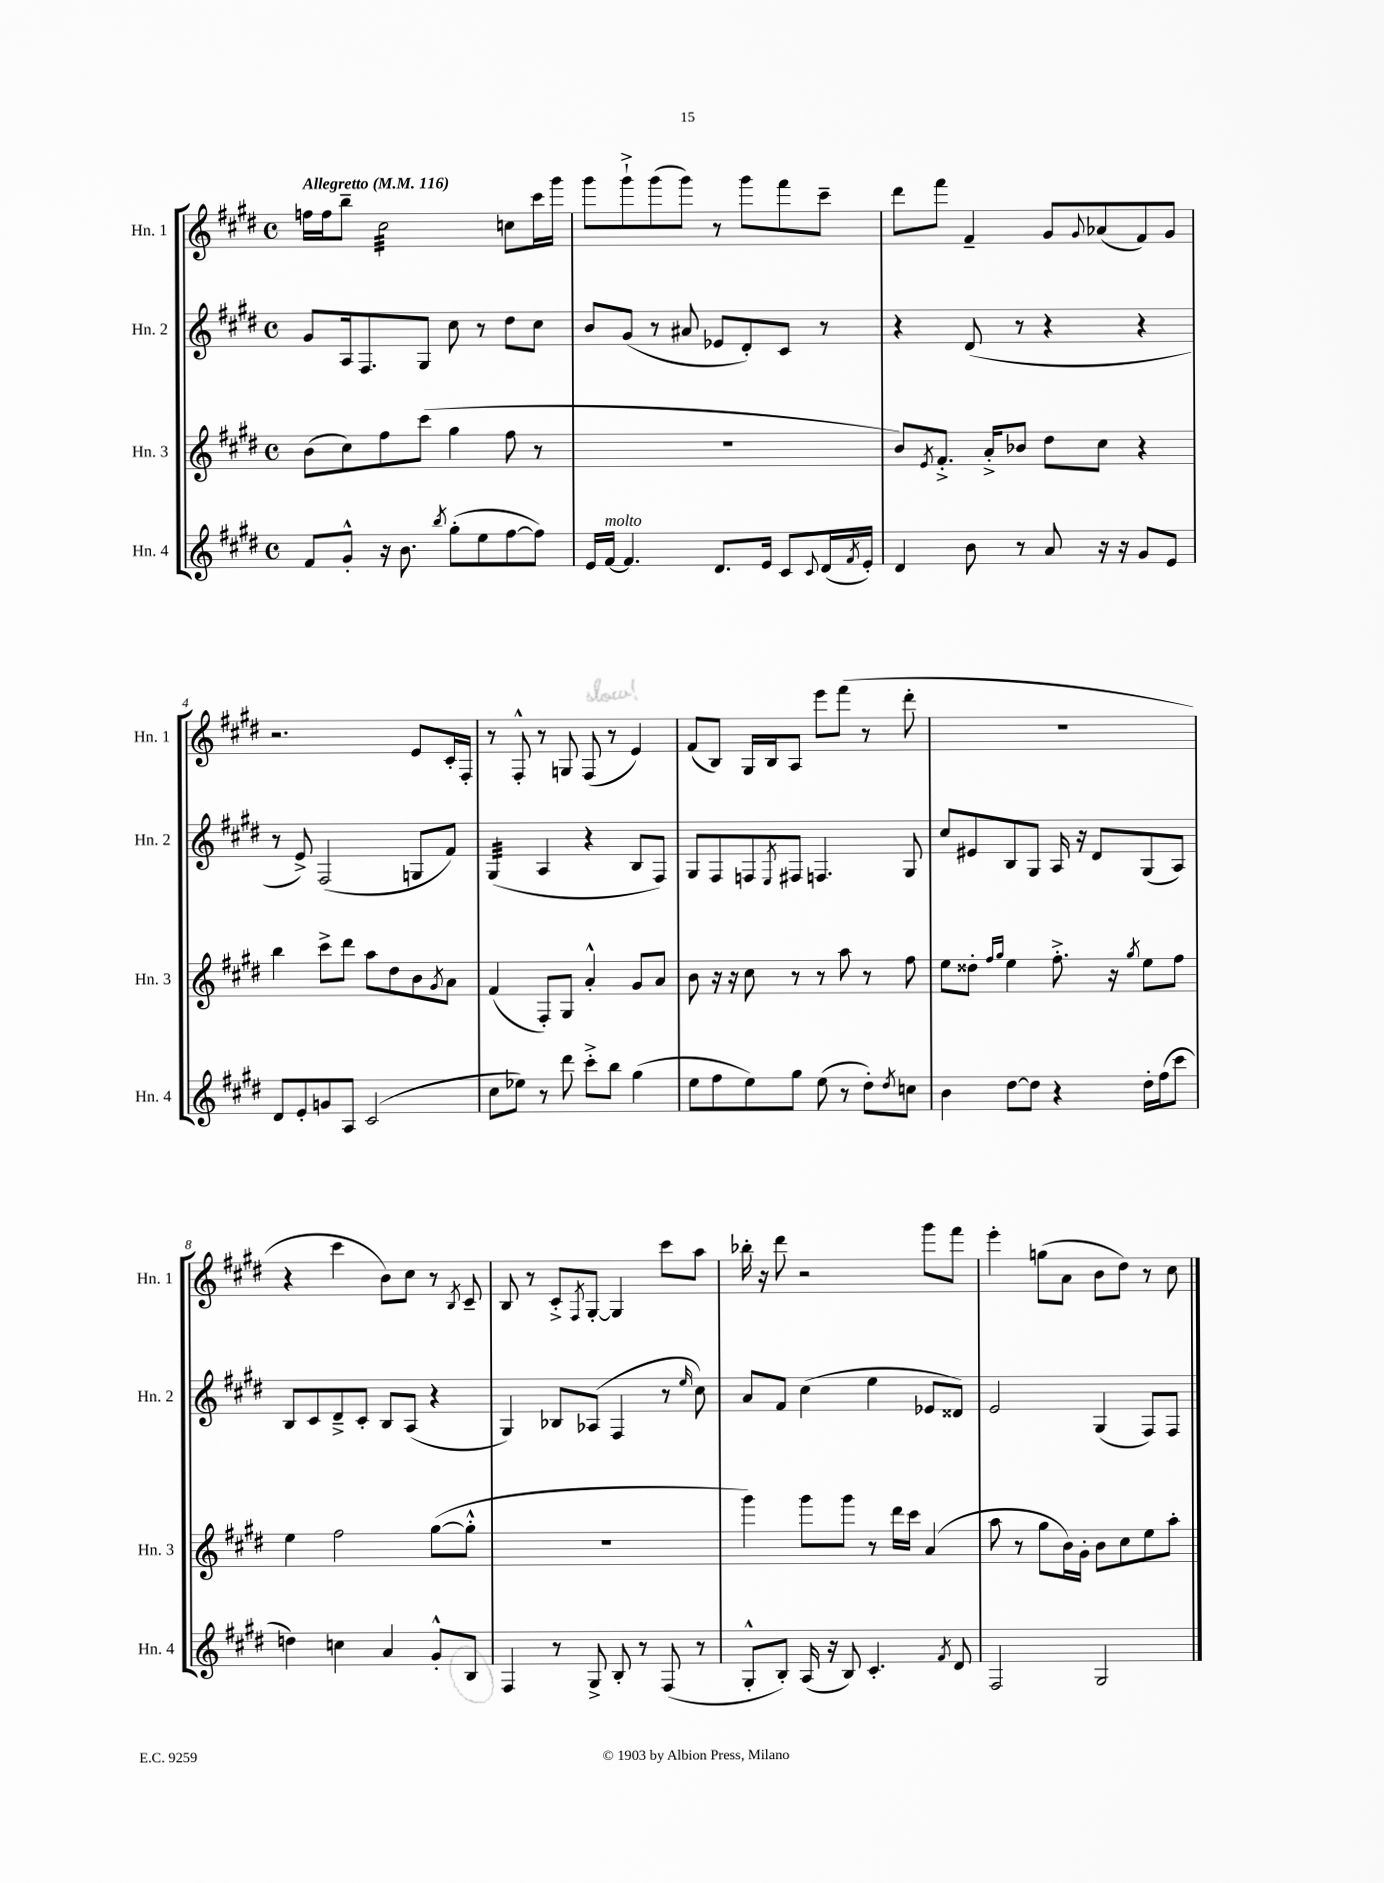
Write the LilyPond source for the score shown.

<<
\new StaffGroup <<
\new Staff = "s0" \with { instrumentName = "Hn. 1" shortInstrumentName = "Hn. 1" } {
    \clef treble \key e \major \defaultTimeSignature \time 4/4 \tempo "Allegretto" 4 = 116
    f''16 f''16 b''8-- cis''2:32 c''8 cis'''16 gis'''16 |
    gis'''8 gis'''8-!-> gis'''8( gis'''8) r8 gis'''8 fis'''8 cis'''8-- |
    dis'''8 fis'''8 fis'4-- gis'8 \appoggiatura { gis'8 } aes'8( fis'8) gis'8 |
    r2. e'8 cis'16-. fis16-. |
    r8 fis8-.-^ r8 g8 fis8( r8 e'4) |
    fis'8( b8) gis16 b16 a8 e'''8 fis'''8( r8 dis'''8-. |
    R1 |
    r4 cis'''4 b'8) cis''8 r8 \acciaccatura { b8 } cis'8-- |
    b8 r8 cis'8-.-> \acciaccatura { fis8 } gis8~-. gis4 cis'''8 a''8 |
    bes''16-. r16 dis'''8 r2 gis'''8 fis'''8 |
    e'''4-. g''8( a'8 b'8 dis''8) r8 cis''8 \bar "|." |
}
\new Staff = "s1" \with { instrumentName = "Hn. 2" shortInstrumentName = "Hn. 2" } {
    \clef treble \key e \major \defaultTimeSignature \time 4/4
    gis'8 a16 fis8. gis8 cis''8 r8 dis''8 cis''8 |
    b'8 gis'8( r8 ais'8 ees'8 dis'8-.) cis'8 r8 |
    r4 dis'8( r8 r4 r4 |
    r8 e'8->) fis2( g8 fis'8) |
    gis4:32( a4 r4 b8 fis8) |
    gis8 fis8 f8 \acciaccatura { e8 } fis8 f4. gis8 |
    cis''8 eis'8 b8 gis8 a16 r16 dis'8 gis8( a8) |
    b8 cis'8 dis'8---> cis'8-. b8 a8( r4 |
    gis4) bes8 aes8( fis4 r8 \grace { e''16 } cis''8) |
    a'8 fis'8 cis''4( e''4 ees'8 disis'8) |
    e'2 gis4( fis8) fis8 \bar "|." |
}
\new Staff = "s2" \with { instrumentName = "Hn. 3" shortInstrumentName = "Hn. 3" } {
    \clef treble \key e \major \defaultTimeSignature \time 4/4
    b'8( cis''8) fis''8 cis'''8( gis''4 fis''8 r8 |
    R1 |
    b'8) \acciaccatura { e'8 } fis'8.-.-> a'16-.-> bes'8 dis''8 cis''8 r4 |
    b''4 cis'''8-> dis'''8 a''8 dis''8 b'8 \acciaccatura { gis'8 } a'8 |
    fis'4( fis8-.) gis8 a'4-.-^ gis'8 a'8 |
    b'8 r16 r16 cis''8 r8 r8 a''8 r8 fis''8 |
    e''8 disis''8-. \grace { fis''16 gis''16 } e''4 fis''8.-.-> r16 \acciaccatura { gis''8 } e''8 fis''8 |
    e''4 fis''2 gis''8~( gis''8-.-^ |
    R1 |
    gis'''4) gis'''8 gis'''8 r8 dis'''16 cis'''16 a'4( |
    a''8 r8 gis''8 b'16) gis'16-. b'8 cis''8 e''8 a''8-. \bar "|." |
}
\new Staff = "s3" \with { instrumentName = "Hn. 4" shortInstrumentName = "Hn. 4" } {
    \clef treble \key e \major \defaultTimeSignature \time 4/4
    fis'8 gis'8-.-^ r16 b'8. \acciaccatura { b''8 } gis''8-.( e''8 fis''8~ fis''8) |
    e'16 fis'16~^\markup { \italic "molto" } fis'4. dis'8. e'16 cis'8 \appoggiatura { cis'8 } dis'16( \acciaccatura { fis'8 } e'16-.) |
    dis'4 b'8 r8 a'8 r16 r16 gis'8 e'8 |
    dis'8 e'8-. g'8 a8 cis'2( |
    cis''8 ees''8) r8 dis'''8 cis'''8-.-> b''8 gis''4( |
    e''8 fis''8 e''8) gis''8 e''8( r8 dis''8-.) \acciaccatura { dis''8 } c''8 |
    b'4 dis''8~ dis''8 r4 dis''16-. fis''16( cis'''8 |
    d''4) c''4 a'4 gis'8-.-^ b8 |
    fis4 r8 gis8-> b8-. r8 fis8( r8 |
    gis8-.-^ b8-.) a16( r16 b8) cis'4.-. \acciaccatura { fis'8 } dis'8 |
    fis2 gis2 \bar "|." |
}
>>
>>
